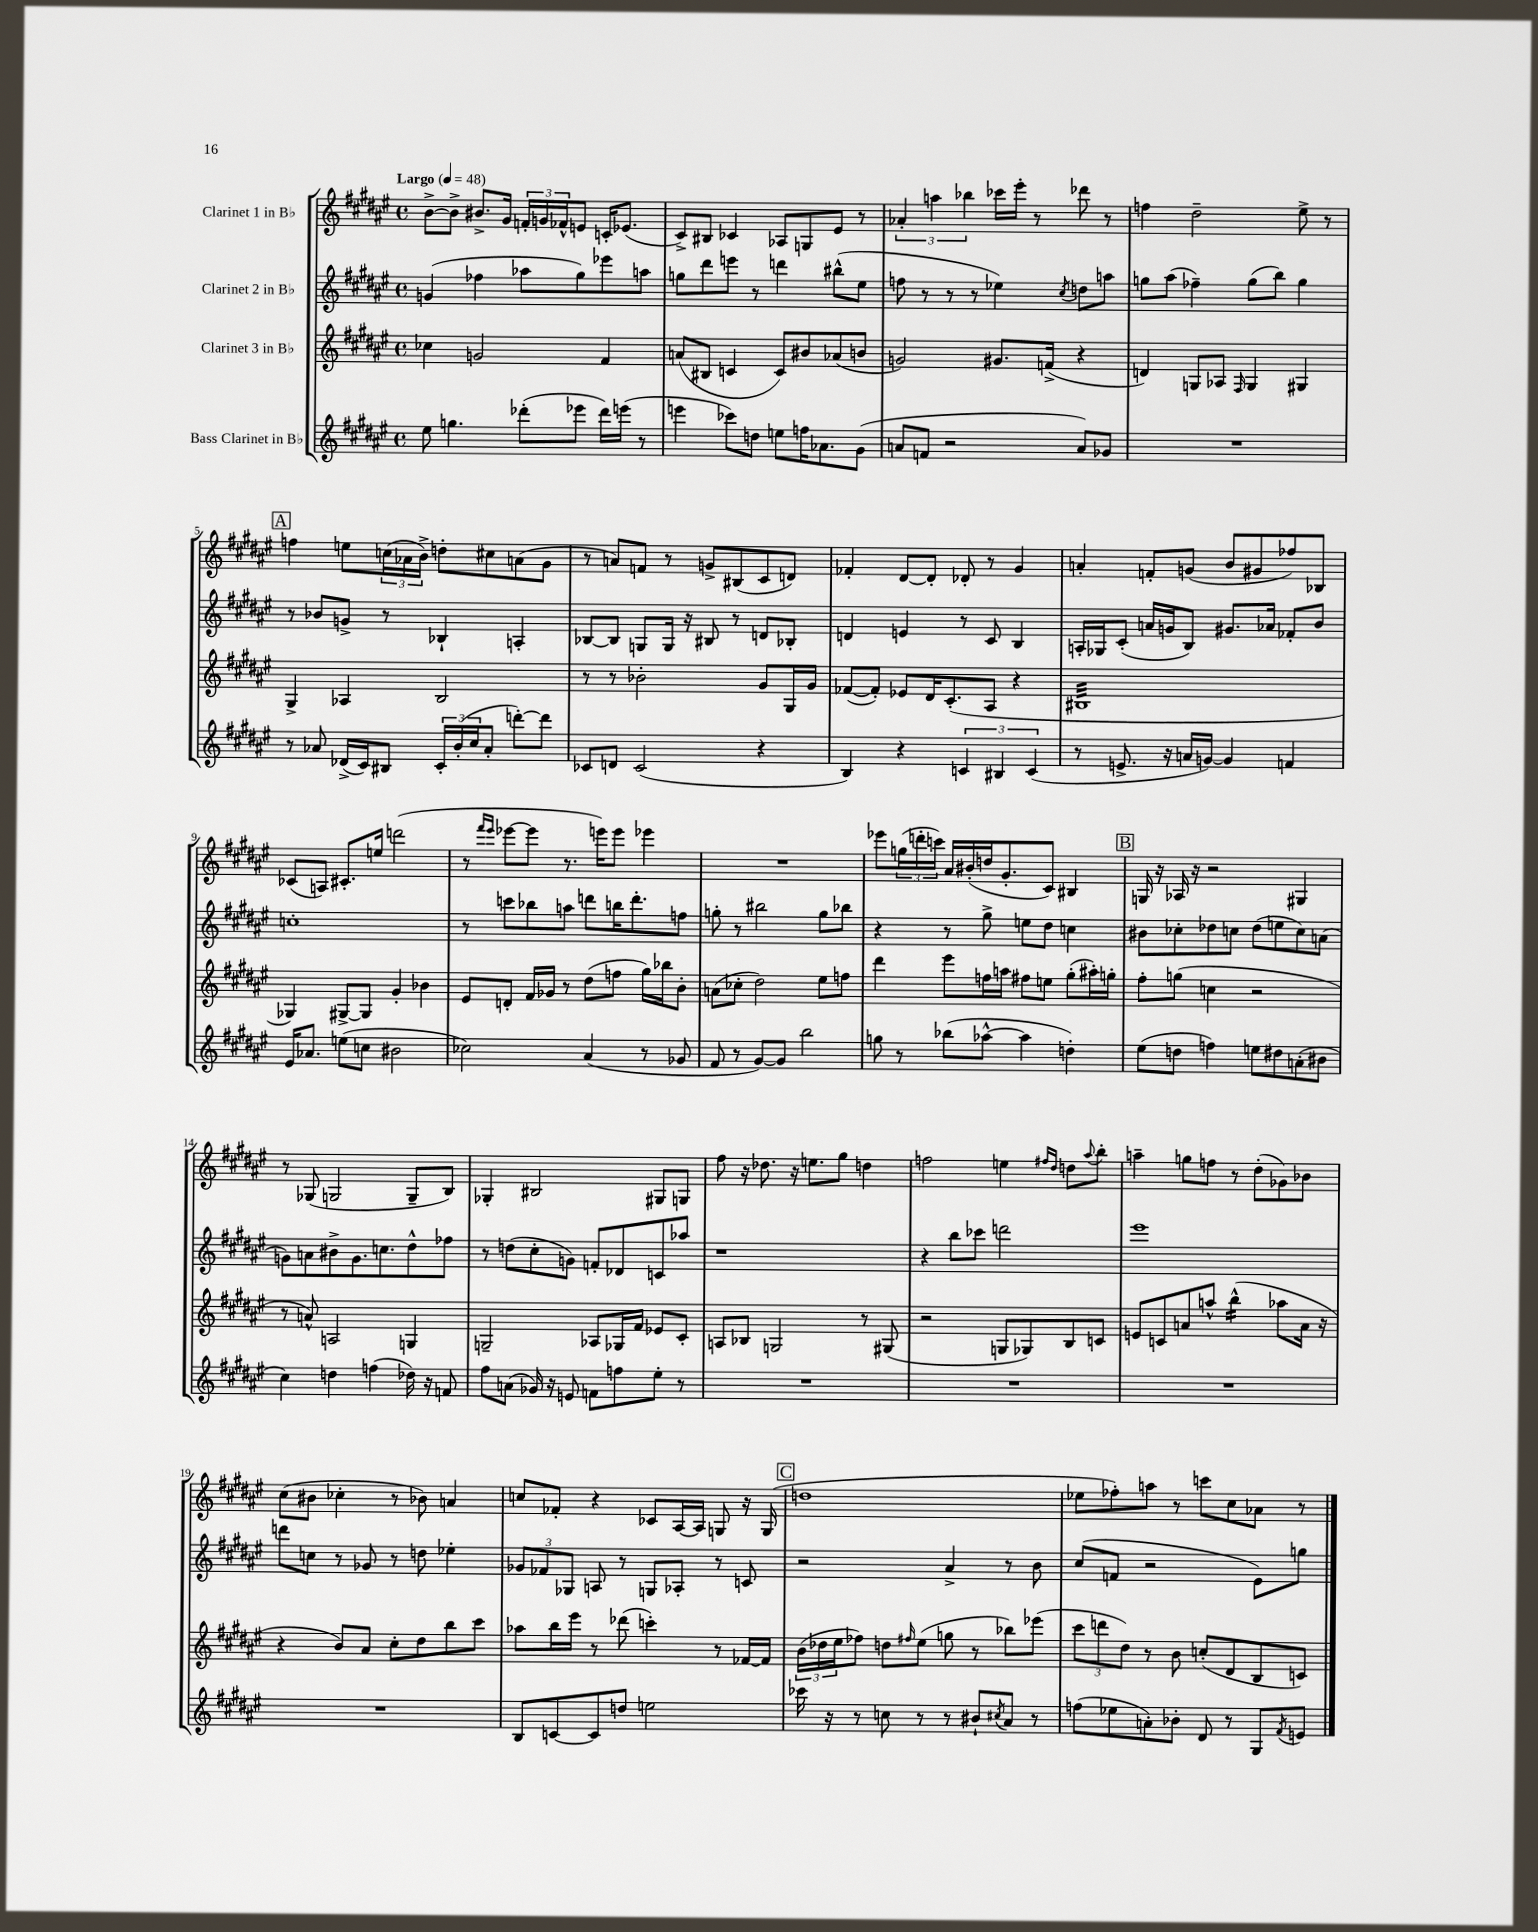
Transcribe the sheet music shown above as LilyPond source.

<<
\new StaffGroup <<
\new Staff = "s0" \with { instrumentName = "Clarinet 1 in Bb" } {
    \clef treble \key fis \major \defaultTimeSignature \time 4/4 \tempo "Largo" 4 = 48
    b'8~-> b'8-> bis'8.-> gis'16 \tuplet 3/2 { f'16-. g'16 fes'16-^ } e'8 c'16-. ees'8.( |
    cis'8->) bis8 ces'4 aes8 g8 eis'8 r8 |
    \tuplet 3/2 { aes'4-. a''4 bes''4 } ces'''16 eis'''16-. r8 des'''8 r8 |
    f''4 dis''2-- eis''8-> r8 |
    \mark \markup { \box "A" } f''4 e''8 \tuplet 3/2 { c''16( aes'16 b'16->) } d''8-. cis''8 a'8( gis'8 |
    r8 a'8) f'8 r8 g'8-> bis8( cis'8 d'8) |
    fes'4-. dis'8~ dis'8-. des'8-. r8 gis'4 |
    a'4-. f'8-. g'8( b'8 gis'8 fes''8) bes8 |
    ces'8( a8) cis'8.-. e''16 d'''2( |
    r8 \grace { fis'''16 eis'''16 } ees'''8~ ees'''8 r8. e'''16) e'''8 ees'''4 |
    R1 |
    ees'''8 \tuplet 3/2 { g''16( d'''16-. c'''16) } ais'16 bis'16-.( d''16 gis'8.-. cis'8) bis4 |
    \mark \markup { \box "B" } g16 r16 aes16 r16 r2 gis4 |
    r8 ges8( g2 g8-- b8) |
    ges4-. bis2 gis8 g8 |
    fis''8 r16 des''8. r16 e''8. gis''8 d''4 |
    f''2 e''4 \grace { fis''16 dis''16 } d''8 \appoggiatura { ais''8 } b''8-. |
    a''4-- g''8 f''8 r8 dis''8-.( ges'8) bes'8 |
    cis''8( bis'8 ces''4-. r8 bes'8) a'4 |
    c''8 fes'8-. r4 ces'8 ais16~ ais16 g8 r16 g16( |
    \mark \markup { \box "C" } d''1 |
    ees''8 fes''8-.) a''8 r8 c'''8 cis''8 aes'8 r8 \bar "|." |
}
\new Staff = "s1" \with { instrumentName = "Clarinet 2 in Bb" } {
    \clef treble \key fis \major \defaultTimeSignature \time 4/4
    g'4( fes''4 aes''8 gis''8) ees'''8 a''8 |
    g''8 dis'''8 e'''8 r8 d'''4 bis''8-^( eis''8 |
    f''8 r8 r8 r8 ees''4) \acciaccatura { cis''8 } d''8 a''8 |
    g''8 ais''8( fes''4--) g''8( b''8) g''4 |
    \mark \markup { \box "A" } r8 bes'8 g'8-> r8 bes4-! a4-. |
    bes8~ bes8 g8 g16 r16 bis8 r8 d'8 bes8-. |
    d'4 e'4 r8 cis'8 b4 |
    a16-. ges16 cis'8-.( a'16 g'16 b8) gis'8. aes'16 fes'8-. b'8 |
    c''1-. |
    r8 c'''8 bes''8 a''8 d'''8 b''16 d'''8.-. f''8 |
    g''8-. r8 bis''2 g''8 bes''8 |
    r4 r8 gis''8-> e''8 dis''8 c''4 |
    \mark \markup { \box "B" } bis'8 ces''8-. des''8 c''8 des''8( e''8 c''8) a'8( |
    g'8) a'8 bis'8-> g'8. c''8. dis''8-^ fes''8 |
    r8 d''8( cis''8-. g'8) f'8-. des'8 c'8 aes''8 |
    r1 |
    r4 b''8 ces'''8 d'''2 |
    eis'''1 |
    d'''8 c''8 r8 ges'8 r8 d''8 ees''4-. |
    \tuplet 3/2 { ges'8 fes'8 ges8 } a8 r8 g8 aes8-. r8 c'8 |
    \mark \markup { \box "C" } r2 ais'4-> r8 b'8 |
    cis''8( f'8 r2 eis'8) g''8 \bar "|." |
}
\new Staff = "s2" \with { instrumentName = "Clarinet 3 in Bb" } {
    \clef treble \key fis \major \defaultTimeSignature \time 4/4
    ces''4 g'2 fis'4 |
    a'8( bis8 c'4 c'8) bis'8 aes'8( b'8 |
    g'2) gis'8. f'16->( r4 |
    d'4) g8 aes8 \grace { fis16 } g4 gis4 |
    \mark \markup { \box "A" } gis4-> aes4 b2 |
    r8 r8 bes'2-. gis'8 gis16 gis'16 |
    fes'8~( fes'8-.) ees'8 dis'16 cis'8.-.( ais8 r4 |
    bis1:32 |
    ges4) gis8~-> gis8 gis'4-. bes'4 |
    eis'8 d'8-. fis'16 ges'16 r8 dis''8( f''8 gis''16) bes''16 b'8-. |
    a'8( ces''8-. dis''2) eis''8 f''8 |
    dis'''4 eis'''8 f''16 a''16 fis''8 e''8 gis''8-.( ais''16-.) g''16-. |
    \mark \markup { \box "B" } fis''8-. g''8( c''4 r2 |
    r8 a'8-^) a2 g4 |
    g2-- aes8 ges16 fis'16 ees'8 cis'8-. |
    a8 bes8 g2 r8 gis8( |
    r2 g8 ges8) b8 c'8 |
    e'8 c'8 a'8 a''8-^ b''4:16-^( aes''8 a'16 r16 |
    r4 b'8) ais'8 cis''8-. dis''8 b''8 cis'''8 |
    aes''8 b''16 eis'''16 r8 des'''8( c'''4-.) r8 fes'16~ fes'16 |
    \mark \markup { \box "C" } \tuplet 3/2 { b'16( des''16 eis''16 } fes''8) d''8 \grace { fis''16 } eis''8( g''8 r8 bes''8) ees'''8( |
    \tuplet 3/2 { cis'''8 d'''8 dis''8) } r8 b'8 c''8-.( dis'8 b8 c'8) \bar "|." |
}
\new Staff = "s3" \with { instrumentName = "Bass Clarinet in Bb" } {
    \clef treble \key fis \major \defaultTimeSignature \time 4/4
    eis''8 g''4. des'''8-.( ees'''8 des'''16) e'''16( r8 |
    e'''4 ces'''8) d''8 e''8 f''16 aes'8. gis'8( |
    a'8 f'8 r2 a'8) ges'8 |
    R1 |
    \mark \markup { \box "A" } r8 aes'8 des'16->( cis'16) bis8 \tuplet 3/2 { cis'16-. b'16-.( cis''16 } aes'8-. d'''8~-.) d'''8 |
    ces'8 d'8 ces'2( r4 |
    b4) r4 \tuplet 3/2 { c'4 bis4 c'4( } |
    r8 e'8.-> r16 a'16 g'16~) g'4 f'4 |
    eis'16 aes'8. e''8( c''8 bis'2 |
    ces''2) ais'4( r8 ges'8 |
    fis'8 r8 gis'8~) gis'8 b''2 |
    g''8 r8 bes''8( aes''8~-^ aes''4 d''4-.) |
    \mark \markup { \box "B" } eis''8( d''8 f''4) e''8 dis''8 a'8-.( bis'8 |
    cis''4) d''4 f''4( des''16) r16 f'8 |
    fis''8 a'8( ges'16) r16 e'8 f'8 f''8 eis''8-. r8 |
    R1 |
    R1 |
    R1 |
    R1 |
    b8 c'8~ c'8 d''8 e''2 |
    \mark \markup { \box "C" } ces'''16 r16 r8 c''8 r8 r8 bis'8-! \acciaccatura { cis''8 } ais'8 r8 |
    f''8( ees''8 a'8-.) bes'8-. dis'8 r8 gis8 \acciaccatura { fis'8 } e'8 \bar "|." |
}
>>
>>
